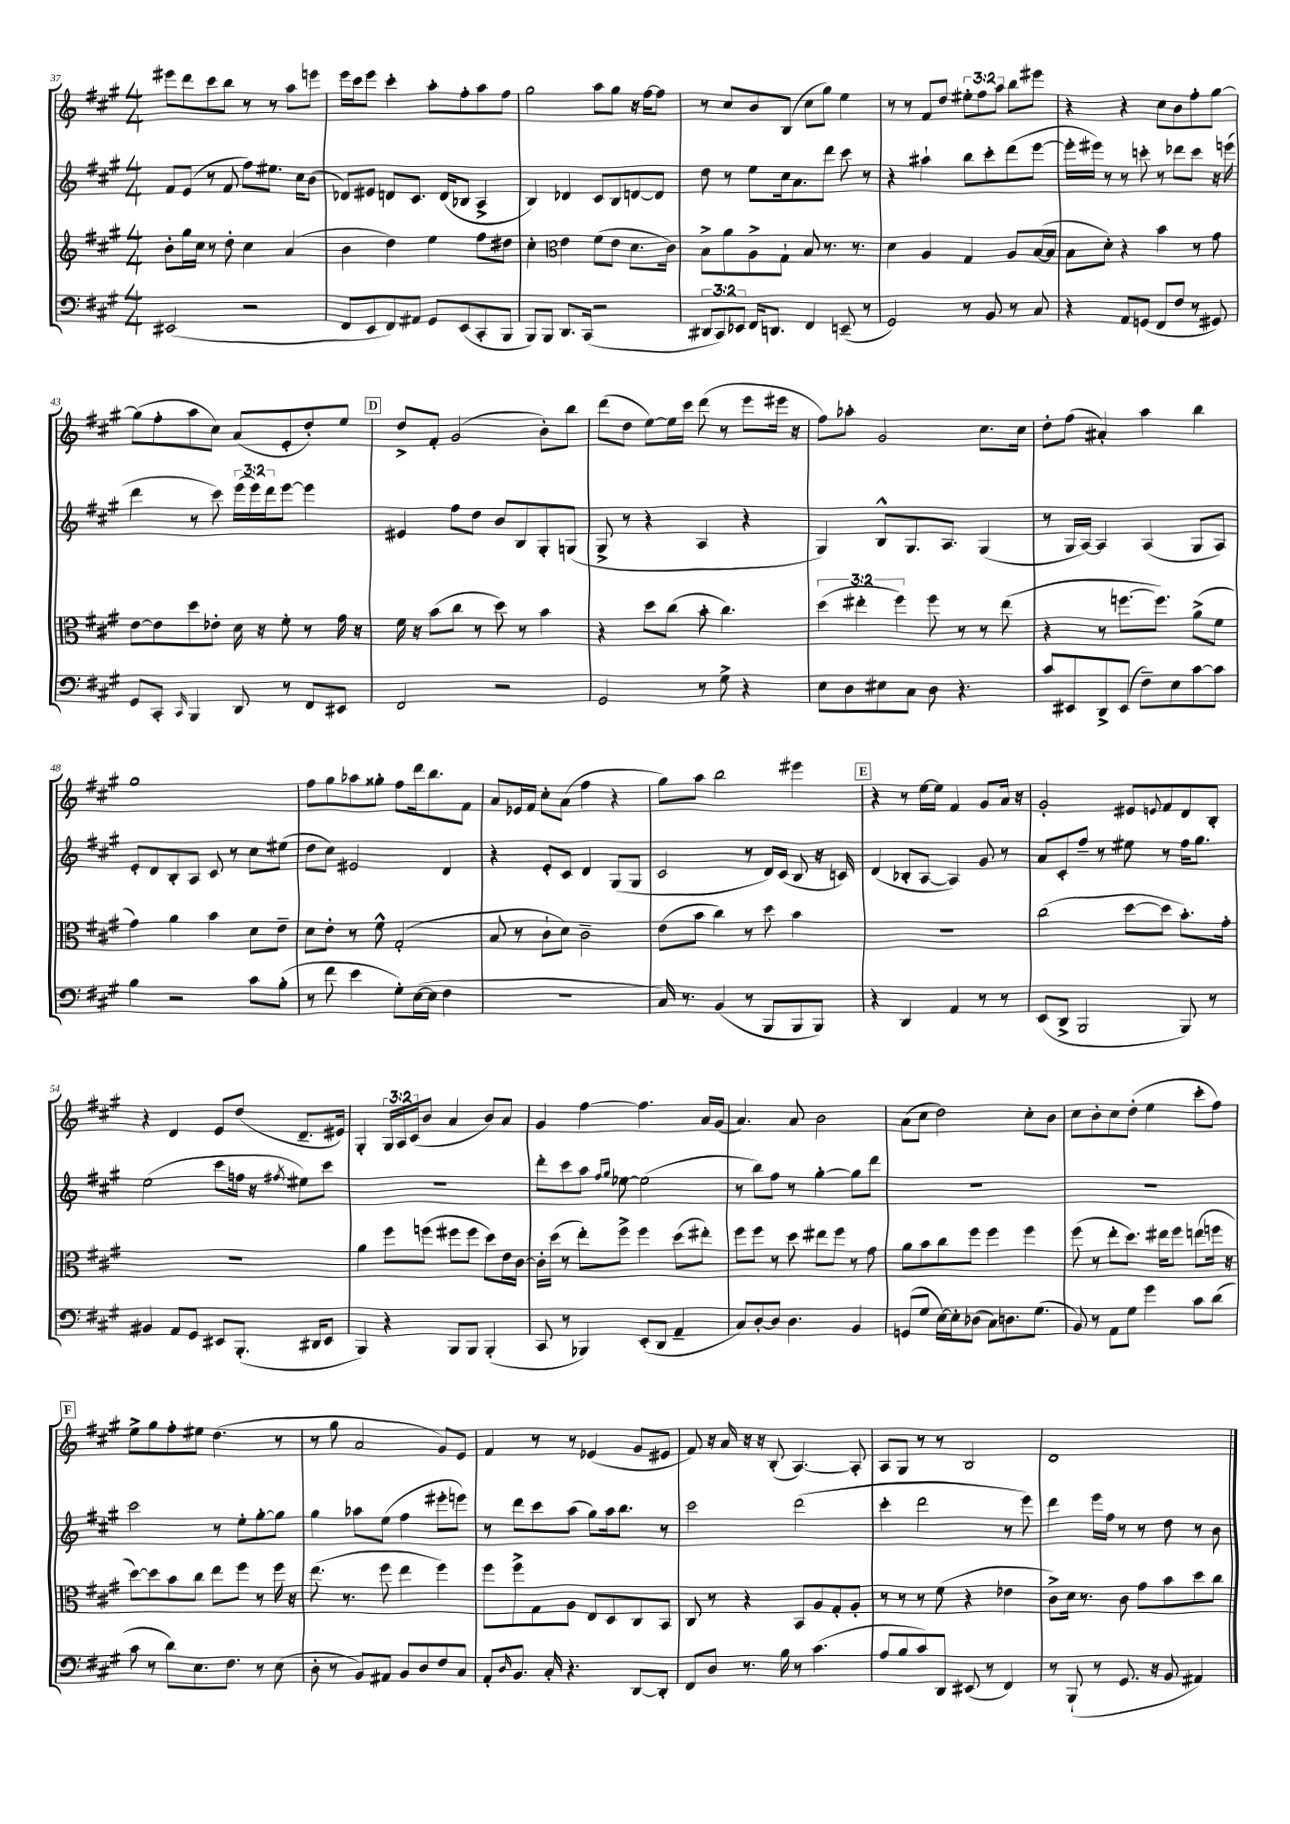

**kern	**kern	**kern	**kern
*part4	*part3	*part2	*part1
*staff4	*staff3	*staff2	*staff1
*clefF4	*clefG2	*clefG2	*clefG2
*k[f#c#g#]	*k[f#c#g#]	*k[f#c#g#]	*k[f#c#g#]
*M4/4	*M4/4	*M4/4	*M4/4
=37	=37	=37	=37
(2EE#X/	8b'\L	8f#/L	8eee#X\L
.	16gg#\L	(8e/J	8ddd\
.	16cc#\JJ	.	.
.	8r	8r	8ccc#\
.	8dd'\	8f#/	8bb\J
2r	4cc#\	8ff#\L)	8r
.	.	8.ee#X\J	8r
.	(4a/	.	8aa\L
.	.	16cc#\KL	.
.	.	(8b\J	8eeen\J
=38	=38	=38	=38
8FF#/L	4b\	8d-X/L)	16eee\LL
.	.	.	16ccc#\J
8EE/	.	8e#X/J	8eee\J
8FF#/)	4dd\)	8dn/L	4ccc#'\
8AA#X/J	.	8.c#/J	.
8GG#/L	4ee\	.	8aa'\L
.	.	(16d/KL	.
(8EE/	.	8B-X/J	8ff#'\
8CC#'/	8ff#\L	4A^/	8aa\
8BBB/J	8dd#X\J	.	8ff#\J
=39	=39	=39	=39
8BBB/L)	4cc#'\	4B/)	2gg#\
8BBB/J	.	.	.
*	*clefC3	*	*
8.DD/L	4e\	4d-X/	.
(16CC#/Jk	.	.	.
2r	(8f#\L	8c#/L	8aa\L
.	8e\J	8B/	8gg#\J
.	8.d\L	[8dn/	16r
.	.	.	[16ff#\KL
.	.	8d/J]	8ff#\J]
.	16c#\Jk)	.	.
=40	=40	=40	=40
12DD#X/L	8B^\L	8dd\	8r
12CC#/)	.	.	.
.	8a\	8r	8cc#/L
12EE-X/J	.	.	.
16FF#/KL	8A^\	8ee\L	8b/
8.DDn/J	.	.	.
.	8G#`\J	16cc#\k	(8B/J
.	.	8.a\	.
4FF#/	8B/	.	8cc#\L
.	8.r	8ddd\J	8gg#\J)
(8EEn~/	.	8ccc#\	4ee\
.	8.r	.	.
8r	.	8r	.
=41	=41	=41	=41
2GG#/)	4d\	4r	8r
.	.	.	8r
.	4A/	4aa#X`\	8f#/L
.	.	.	8dd/J
8r	4G#/	8bb\L	12ee#X'\L
.	.	.	12ff#\
8BB/	.	8ccc#'\	.
.	.	.	12aa\J
8r	8A/L	(8ddd\	8bb\L
8C#/	([16B/L	[8eee\J	8eee#X\J
.	16B/JJ]	.	.
=42	=42	=42	=42
4r	8B\L	16eee'\LL]	4r
.	.	16eee#X\JJ)	.
.	8d'\J)	8r	.
8AA/L	4r	8r	4r
(8GGn/J	.	8cccn'\	.
8FF#/L	4b\	8r	8cc#\L
8F#/J	.	8ddd-X\L	8b\
8r	8r	8ccc\J	8ff#'\
8GG#X/)	8g#\	16r	[8gg#\J
.	.	(16eeen\	.
!!LO:LB:g=z
=43	=43	=43	=43
8GG#/L	[8e\L	4ddd\	(8gg#\L]
8CC#'/J	8e\]	.	8ff#'\
16qqCC#/	.	.	.
4BBB/	8dd\	8r	8aa\
.	8e-X'\J	8ccc#\)	8cc#\J)
8DD/	16d\	(24eee\LL	(8a/L
.	.	24eee\)	.
.	16r	.	.
.	.	24ddd\J	.
8r	8f#'\	[8eee\J	8e'/
8FF#/L	8r	4eee\]	8dd'/)
8EE#X/J	16g#\	.	8ee/J
.	16r	.	.
!!LO:REH:place=s1:t=D
=44	=44	=44	=44
2FF#/	16f#\	4e#X/	8dd^/L
.	16r	.	.
.	(8b\L	.	8f#'/J
.	8cc#\J	8ff#\L	(2g#/
.	8r	8dd\J	.
2r	8dd\)	8b/L	.
.	8r	8B/	.
.	4b\	8G#'/	8b'\L)
.	.	(8Gn/J	8bb\J
=45	=45	=45	=45
2GG#/	4r	8G#^/	(8ddd\L
.	.	8r	8dd\J
.	8dd\L	4r	[8ee\L)
.	(8cc#\J	.	16ee\L]
.	.	.	16ccc#\JJ
8r	8b'\	4A/	(8ddd\
8G#^\	4.cc#\)	.	8r
4r	.	4r	8eee\L
.	.	.	16eee#X\Jk
.	.	.	16r
=46	=46	=46	=46
8E\L	(6dd\	4G#/)	8ff#\L)
8D\	.	.	8aa-X'\J
.	6ee#X'\	.	.
8E#X\	.	8B^^/L	2g#/
.	6ff#\)	.	.
8C#\J	.	8.G#/	.
8D\	8ff#\	.	.
.	.	8.A/J	.
4.r	8r	.	.
.	8r	(4G#/	8.cc#\L
.	(8ee#\	.	.
.	.	.	16cc#\Jk
=47	=47	=47	=47
8c#/L	4r	8r	8dd'\L
8EE#X/	.	16G#/LL	(8ff#\J
.	.	[16A/JJ)	.
8DD^/	8r	4A/]	4a#X'/)
(8EE#/J	[8.ffn\L	.	.
8F#~\L)	.	(4A/	4aa\
.	8.ff\J])	.	.
8E\	.	.	.
[8c#\	(8a^\L	8G#/L	4bb\
8c#\J]	8f#\J	8A/J)	.
!!LO:LB:g=z
=48	=48	=48	=48
4B\	4g#\)	8e'/L	1gg#
.	.	8d/	.
2r	4a\	8B'/	.
.	.	8A/J	.
.	4b\	8c#/	.
.	.	8r	.
8c#\L	8d\L	8cc#\L	.
(8B'\J	8e~\J	(8ee#X\J	.
=49	=49	=49	=49
8r	8d\L	8dd\L	8ff#\L
8f#\	8e'\J	8cc#\J)	8gg#\
4e\	8r	2e#X/	8aa-X\
.	8f#^^\	.	8gg##X'\J
8G#'\L)	(2G#'/	.	8ff#\L
([16E\L	.	.	16ddd\k
16E\JJ]	.	.	8.bb\
4F#\	.	4d/	.
.	.	.	8f#\J
=50	=50	=50	=50
1r	8B/	4r	8a/L
.	8r	.	16e-X/L
.	.	.	16f#/JJ
.	8c#`\L	8e'/L	8cc#'\L
.	8d\J)	8c#/J	(8a\J
.	2c#~\	4d/	4ff#\
.	.	(8G#/L	4r
.	.	8G#/J	.
=51	=51	=51	=51
16C#/)	(8e\L	2c#/	8gg#\L)
8.r	.	.	.
.	8b\J	.	8aa\J
(4BB/	4cc#\)	.	2bb\
8r	8r	8r	.
8BBB/L	8dd\	16d/LL)	.
.	.	(16c#/JJ	.
8BBB/	4b\	8B/	4eee#X\
8BBB/J)	.	16r	.
.	.	16cn/)	.
!!LO:REH:place=s1:t=E
=52	=52	=52	=52
4r	1r	(4d/	4r
4DD/	.	8B-X'/L	8r
.	.	[8A/J	[16ee\LL
.	.	.	16ee\JJ]
4AA/	.	4A/])	4f#/
8r	.	8g#/	8g#/L
8r	.	8r	16a/Jk
.	.	.	16r
=53	=53	=53	=53
(8EE/L	(2cc#\	8a/L	2g#'/
8DD^/J	.	8c#'/	.
2BBB/	.	8ff#~/J	.
.	.	8r	.
.	[8dd\L	8ee#X\	8e#X/L
.	.	.	8qqen/
.	8dd\J]	8r	8f#/
8BBB/)	8.b'\L)	16ff#\KL	8d/
.	.	8.gg#\J	.
8r	.	.	8B'/J
.	16g#'\Jk	.	.
!!LO:LB:g=z
=54	=54	=54	=54
4BB#X/	1r	(2ee\	4r
8AA/L	.	.	4d/
8GG#/J	.	.	.
8EE#X/L	.	8ccc#\L	8e/L
(8.BBB'/J	.	16ffn\Jk	(8dd/J
.	.	16r	.
.	.	8qff#X/	.
.	.	8ee#X\L)	8.d~/L
16DD#X/KL	.	.	.
8EE#/J	.	8ccc#\J	.
.	.	.	16e#X/Jk)
=55	=55	=55	=55
4BBB/)	4a\	1r	4G#'/
4r	8ff#\L	.	24G#/LL
.	.	.	24A/
.	.	.	(24c#/J
.	(8ffn\J	.	8b/J
8BBB/L	8ff#X\L	.	4a/
8BBB/J	8ff#\J	.	.
(4BBB'/	8dd\L)	.	8b/L)
.	16e\L	.	8a/J
.	[16c#\JJ	.	.
=56	=56	=56	=56
8CC#/	16c#'\LL]	8ddd'\L	4g#/
.	(16dd\JJ	.	.
8r	8r	8ccc#\	.
4BBB-X/)	8ee'\L)	8aa\J	[4ff#\
.	.	16qqff#/LL	.
.	.	16qqgg#/JJ	.
.	8ff#^\J	[8ee-X\	.
(8EE'/L	4ff#\	(2ee-\]	4.ff#\]
8DD/J	.	.	.
4AA~/	(8dd\L	.	.
.	8ee#X'\J)	.	16a/LL
.	.	.	(16g#/JJ
=57	=57	=57	=57
8C#/L)	8ff#\L	8r	4.a/)
[8D'/	8ff#\J	8bb\L)	.
8D/J]	8r	8ff#\J	.
4.D\	8dd\	8r	8a/
.	8ee#X\L	[4gg#'\	2b\
.	8ff#\J	.	.
4BB/	8r	8gg#\L]	.
.	8g#\	8ddd\J	.
=58	=58	=58	=58
(8GGn/L	8a\L	1r	(8a\L
8G#/J	8b\	.	8cc#\J
[16E\LL)	8cc#\	.	2dd\)
16E'\J]	.	.	.
(8D-X\J	8ff#\J	.	.
8C#\L)	4ff#\	.	.
8.Dn\	.	.	.
.	4ff#\	.	8cc#'\L
(8.G#\J	.	.	.
.	.	.	8b\J
=59	=59	=59	=59
8BB/)	(8ff#\	1r	8cc#\L
8r	8r	.	8b'\
8AA\L	8ee'\L	.	8cc#\
8G#\J	8.dd\J)	.	(8dd'\J
4g#\	.	.	4ee\
.	16ee#X\KL	.	.
.	8ff#\J	.	.
8c#\L	(8een\L	.	8ccc#'\L
(8d\J	16ffn\Jk	.	8ff#\J)
.	16r	.	.
!!LO:LB:g=z
!!LO:REH:place=s1:t=F
=60	=60	=60	=60
8c#\	[8dd\L)	2ccc#\	8ee^\L
8r	8dd\]	.	8gg#\
8d\L)	8b\	.	8ff#'\
8.E\	8cc#\J	.	8ee#X\J
.	8ee\L	8r	(4.dd\
8.F#\J	.	.	.
.	8ff#\J	8ee'\L	.
8r	8r	[8gg#'\	.
(8E\	16ff#\	8gg#\J]	8r
.	16r	.	.
=61	=61	=61	=61
8D'\	(8.ee\	4gg#\	8r
8r	.	.	8gg#\
.	8.r	.	.
8BB/L)	.	8aa-X\L	2a/
8AA#X/J	8ff#\	(8ee\J	.
8BB/L	4ee\	4ff#\	.
8D/	.	.	.
8F#/	4ff#\)	8eee#X'\L	8g#/L)
8C#/J	.	8eeen\J)	8e/J
=62	=62	=62	=62
8AA'/L	8ff#\L	8r	4f#/
16qqD/	.	.	.
8.BB/J	8ff#^\	8ddd\L	.
.	8G#\	8ccc#\	8r
16C#'/	.	.	.
4.r	8A\J	(8aa\J	8r
.	8E/L	8gg#\L)	(4e-X/
.	8D/	16aa\k	.
.	.	8.bb\J	.
[8DD/L	8C#/	.	8g#/L
8DD'/J]	8BB/J	8r	8e#X/J
=63	=63	=63	=63
8FF#/L	8C#/	2ccc#\	8f#/)
8D/J	8r	.	16r
.	.	.	16a/
8.r	4r	.	16r
.	.	.	16r
.	.	.	(8B'/
16B\	.	.	.
8r	8BB/L	(2ddd\	[4.A/)
(4.c#\	8A/	.	.
.	8G#'/	.	.
.	8A'/J	.	8A'/]
=64	=64	=64	=64
8A/L	8r	4ccc#'\	8A/L
8B/	8r	.	8G#/J
8c#/)	8r	2ddd\	8r
8DD/J	(8f#\	.	8r
(8EE#X/	4r	.	2B/
8r	.	.	.
4FF#/)	4e-X\	8r	.
.	.	8eee\)	.
=65	=65	=65	=65
8r	8c#^\L)	4ddd\	1d
(8BBB`/	16d\Jk	.	.
.	8.r	.	.
8r	.	16eee\LL	.
.	.	16ff#\JJ	.
8.GG#/	8c#\	8r	.
.	8g#\L	8r	.
16r	.	.	.
8BB/	8b\	8dd\	.
4AA#X/)	8dd\	8r	.
.	8cc#\J	8b\	.
==	==	==	==
*-	*-	*-	*-
